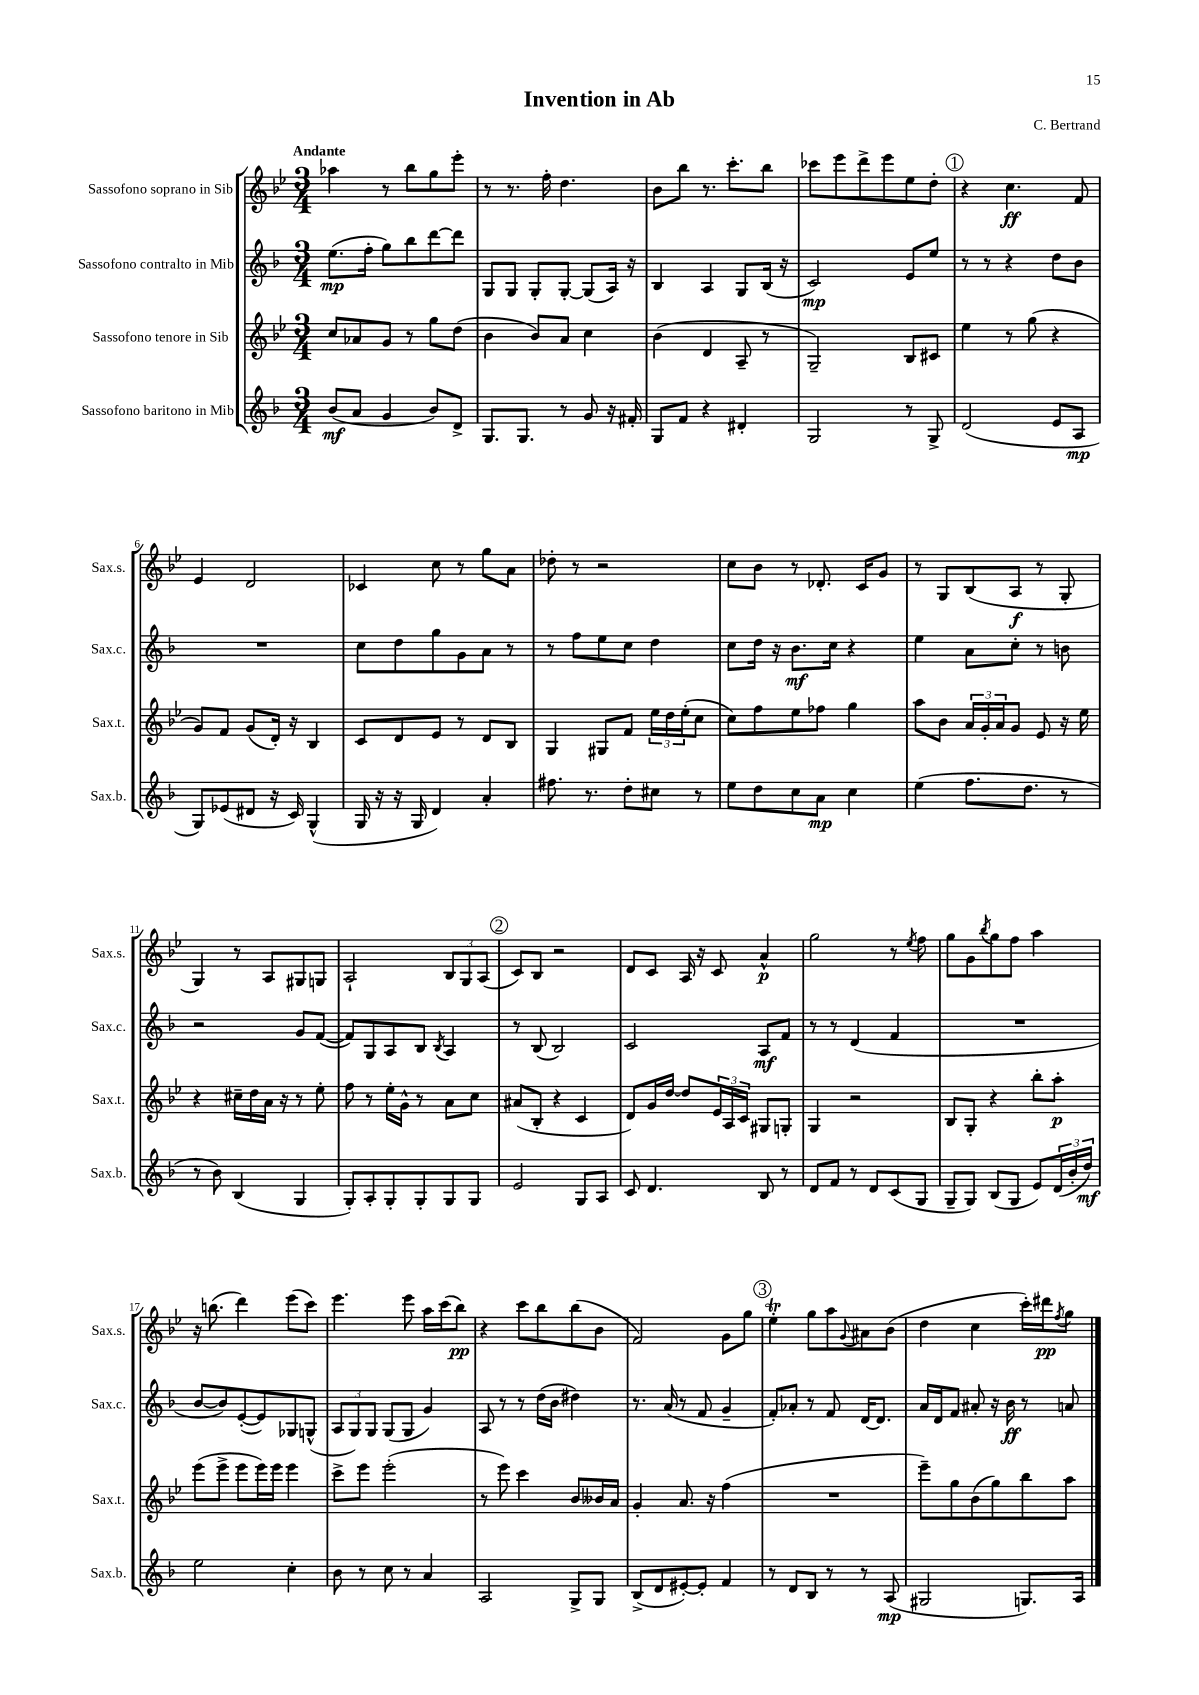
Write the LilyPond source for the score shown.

\header { title = "Invention in Ab" composer = "C. Bertrand" }
<<
\new StaffGroup <<
\new Staff = "s0" \with { instrumentName = "Sassofono soprano in Sib" shortInstrumentName = "Sax.s." } {
    \clef treble \key bes \major \numericTimeSignature \time 3/4 \tempo "Andante"
    aes''4 r8 bes''8 g''8 ees'''8-. |
    r8 r8. f''16-. d''4. |
    bes'8 bes''8 r8. c'''8.-. bes''8 |
    ces'''8 ees'''8 d'''8-> ees'''8 ees''8 d''8-. |
    \mark \markup { \circle "1" } r4 c''4.\ff f'8 |
    ees'4 d'2 |
    ces'4 c''8 r8 g''8 a'8 |
    des''8-. r8 r2 |
    c''8 bes'8 r8 des'8.-. c'16 g'8 |
    r8 g8 bes8( a8\f r8 g8-. |
    g4) r8 a8 gis8 g8 |
    a2-! \tuplet 3/2 { bes8 g8 a8( } |
    \mark \markup { \circle "2" } c'8) bes8 r2 |
    d'8 c'8 a16 r16 c'8 a'4-^\p |
    g''2 r8 \acciaccatura { ees''8 } f''8 |
    g''8 g'8 \acciaccatura { bes''8 } g''8 f''8 a''4 |
    r16 b''8.( d'''4) ees'''8( c'''8) |
    ees'''4. ees'''8 a''16 c'''16( bes''8\pp) |
    r4 c'''8 bes''8 bes''8( bes'8 |
    f'2) g'8 g''8 |
    \mark \markup { \circle "3" } ees''4-.\trill g''8 a''8 \appoggiatura { g'8 } ais'8 bes'8( |
    d''4 c''4 c'''16-.) dis'''16\pp \acciaccatura { f''8 } g''8 \bar "|." |
}
\new Staff = "s1" \with { instrumentName = "Sassofono contralto in Mib" shortInstrumentName = "Sax.c." } {
    \clef treble \key f \major \numericTimeSignature \time 3/4
    e''8.\mp( f''16-. g''8) bes''8 d'''8~ d'''8 |
    g8 g8 g8-. g8~-. g8( a16) r16 |
    bes4 a4 g8 bes16( r16 |
    c'2\mp) e'8 e''8 |
    \mark \markup { \circle "1" } r8 r8 r4 d''8 bes'8 |
    R2. |
    c''8 d''8 g''8 g'8 a'8 r8 |
    r8 f''8 e''8 c''8 d''4 |
    c''8 d''16 r16 bes'8.\mf c''16 r4 |
    e''4 a'8 c''8-. r8 b'8 |
    r2 g'8 f'8~( |
    f'8) g8 a8 bes8 \acciaccatura { bes8 } a4 |
    \mark \markup { \circle "2" } r8 bes8( bes2) |
    c'2 a8\mf f'8 |
    r8 r8 d'4( f'4 |
    R2. |
    bes'8~ bes'8) e'8~-.( e'8) ges8 g8-^( |
    \tuplet 3/2 { a8 g8) g8 } g8( g8 g'4) |
    a8 r8 r8 d''16( bes'16 dis''4) |
    r8. a'16( r8 f'8 g'4-- |
    \mark \markup { \circle "3" } f'8-.) aes'8-. r8 f'8 d'16~ d'8. |
    a'16 d'16 f'8 ais'8-. r16 bes'16\ff r8 a'8 \bar "|." |
}
\new Staff = "s2" \with { instrumentName = "Sassofono tenore in Sib" shortInstrumentName = "Sax.t." } {
    \clef treble \key bes \major \numericTimeSignature \time 3/4
    c''8 aes'8 g'8 r8 g''8 d''8( |
    bes'4 bes'8) a'8 c''4 |
    bes'4( d'4 a8-- r8 |
    g2--) bes8 cis'8 |
    \mark \markup { \circle "1" } ees''4 r8 g''8( r4 |
    g'8) f'8 g'8( d'16-.) r16 bes4 |
    c'8 d'8 ees'8 r8 d'8 bes8 |
    g4 gis8 f'8 \tuplet 3/2 { ees''16 d''16 ees''16-.( } c''8 |
    c''8) f''8 ees''8 fes''8 g''4 |
    a''8 bes'8 \tuplet 3/2 { a'16 g'16-. a'16 } g'8 ees'8 r16 ees''16 |
    r4 cis''16-- d''16 a'16 r16 r8 ees''8-. |
    f''8 r8 ees''16-. g'16-^ r8 a'8 c''8 |
    \mark \markup { \circle "2" } ais'8( bes8-. r4 c'4 |
    d'8) g'16 d''16~ d''8 \tuplet 3/2 { ees'16 a16 c'16 } gis8 g8-. |
    g4 r2 |
    bes8 g8-. r4 bes''8-. a''8-.\p |
    ees'''8( ees'''8-> ees'''8 ees'''16) ees'''16 ees'''4 |
    c'''8-> ees'''8 ees'''2-.( |
    r8 ees'''8) c'''4 bes'8 beses'16 a'16 |
    g'4-. a'8. r16 f''4( |
    \mark \markup { \circle "3" } R2. |
    ees'''8--) g''8 bes'8( g''8) bes''8 a''8 \bar "|." |
}
\new Staff = "s3" \with { instrumentName = "Sassofono baritono in Mib" shortInstrumentName = "Sax.b." } {
    \clef treble \key f \major \numericTimeSignature \time 3/4
    bes'8\mf( a'8 g'4 bes'8) d'8-> |
    g8. g8. r8 g'8 r16 fis'16-. |
    g8 f'8 r4 dis'4-. |
    g2 r8 g8-> |
    \mark \markup { \circle "1" } d'2( e'8 a8\mp |
    g8) ees'8( dis'8 r16 c'16) g4-^( |
    g16 r16 r16 g16 d'4) a'4-. |
    fis''8. r8. d''8-. cis''8 r8 |
    e''8 d''8 c''8 a'8\mp c''4 |
    e''4( f''8. d''8. r8 |
    r8 bes'8) bes4( g4 |
    g8-.) a8-. g8-. g8-. g8 g8 |
    \mark \markup { \circle "2" } e'2 g8 a8 |
    c'8 d'4. bes8 r8 |
    d'8 f'8 r8 d'8 c'8( g8 |
    g8-- g8) bes8( g8 e'8) \tuplet 3/2 { d'16( bes'16-. d''16\mf) } |
    e''2 c''4-. |
    bes'8 r8 c''8 r8 a'4 |
    a2 g8-> g8 |
    bes8->( d'8 eis'8~-.) eis'8-. f'4 |
    \mark \markup { \circle "3" } r8 d'8 bes8 r8 r8 a8\mp( |
    gis2 g8.) a16 \bar "|." |
}
>>
>>
